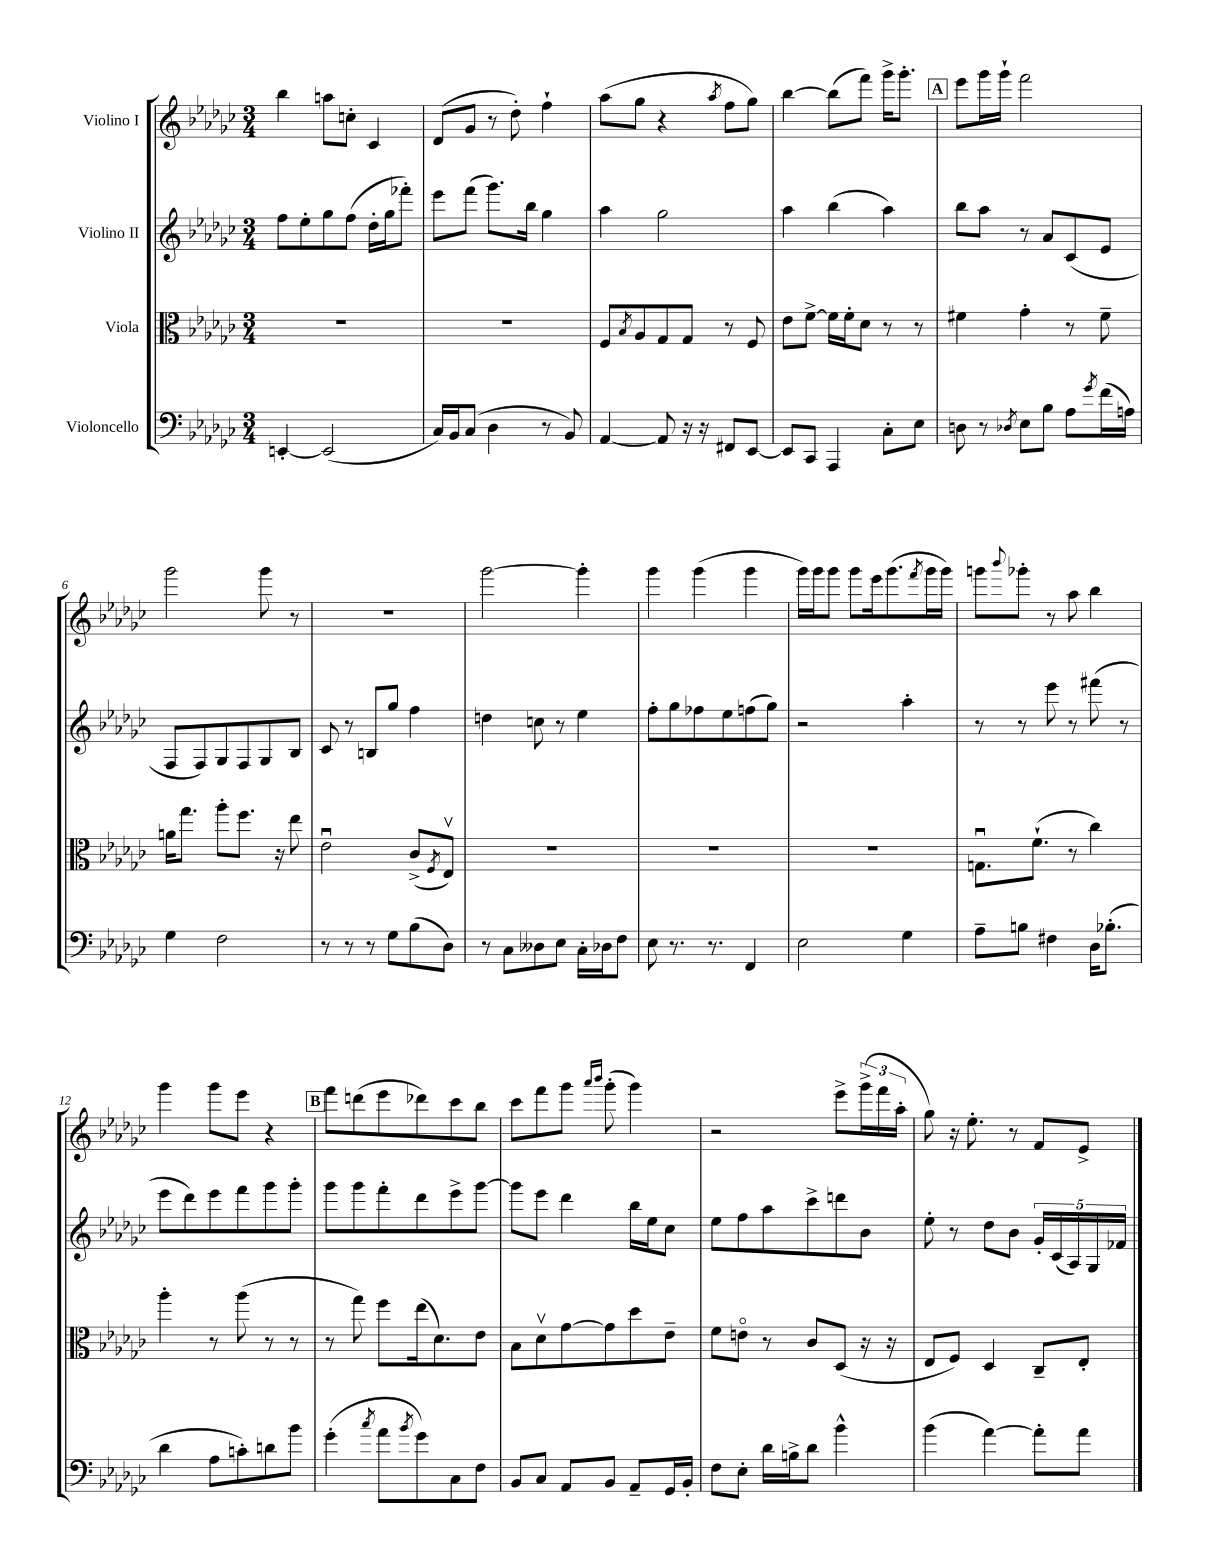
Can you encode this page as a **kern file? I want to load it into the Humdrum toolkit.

**kern	**kern	**kern	**kern
*staff4	*staff3	*staff2	*staff1
*clefF4	*clefC3	*clefG2	*clefG2
*k[b-e-a-d-g-c-]	*k[b-e-a-d-g-c-]	*k[b-e-a-d-g-c-]	*k[b-e-a-d-g-c-]
*M3/4	*M3/4	*M3/4	*M3/4
[4EE'/	2.r	8ff\L	4bb-\
.	.	8ee-'\	.
(2EE/]	.	8gg-\	8aa\L
.	.	(8ff\J	8cc'\J
.	.	16dd-'\LL	4c-/
.	.	16gg-\J	.
.	.	8fff-'\J)	.
=	=	=	=
16C-/LL)	2.r	8eee-\L	(8d-/L
16BB-/J	.	.	.
(8C-/J	.	(8fff\J	8g-/J
4D-\	.	8.ggg-\L)	8r
.	.	.	8dd-'\)
.	.	16bb-\Jk	.
8r	.	4gg-\	4ff`\
8BB-/)	.	.	.
=	=	=	=
[4AA-/	8F/L	4aa-\	(8aa-\L
.	8qB-/	.	.
.	8A-/	.	8gg-\J
8AA-/]	8G-/	2gg-\	4r
16r	8G-/J	.	.
16r	.	.	.
.	.	.	8qaa-/
8FF#/L	8r	.	8ff\L
[8EE-/J	8F/	.	8gg-\J)
=	=	=	=
8EE-/]L	8e-\L	4aa-\	[4bb-\
8CC-/J	[8f^\J	.	.
4AAA-/	16f\]LL	(4bb-\	(8bb-\]L
.	16f'\J	.	.
.	8d-\J	.	8fff\J)
8C-'\L	8r	4aa-\)	16ggg-^\LK
.	.	.	8.ggg-'\J
8E-\J	8r	.	.
=	=	=	=
8D\	4f#\	8bb-\L	8eee-\L
8r	.	8aa-\J	16ggg-\L
.	.	.	16ggg-`\JJ
8qD-/	.	.	.
8E-\L	4g-'\	8r	2fff\
8B-\J	.	8a-/L	.
8A-\L	8r	(8c-/	.
8qg-/	.	.	.
(16f\L	8f#~\	8e-/J	.
16A\JJ)	.	.	.
=	=	=	=
4G-\	16a\LK	8F/L	2ggg-\
.	8.gg-\J	.	.
.	.	8F/)	.
2F\	8aa-'\L	8G-/	.
.	8.ff\J	8F/	.
.	.	8G-/	8ggg-\
.	16r	.	.
.	8ee-\	8B-/J	8r
=	=	=	=
8r	2e-u\	8c-/	2.r
8r	.	8r	.
8r	.	8B/L	.
8G-\L	.	8gg-/J	.
(8B-\	(8c-^/L	4ff\	.
.	8qF/	.	.
8D-\J)	8E-v/J)	.	.
=	=	=	=
8r	2.r	4dd\	[2ggg-\
8C-\L	.	.	.
8D--\	.	8cc\	.
8E-\J	.	8r	.
16C-'\LL	.	4ee-\	4ggg-'\]
16D-\J	.	.	.
8F\J	.	.	.
=	=	=	=
8E-\	2.r	8ff'\L	4ggg-\
8.r	.	8gg-\	.
.	.	8ff-\	(4ggg-\
8.r	.	.	.
.	.	8ee-\	.
4FF/	.	(8ff\	4ggg-\
.	.	8gg-\J)	.
=	=	=	=
2E-\	2.r	2r	16ggg-\LL)
.	.	.	16ggg-\J
.	.	.	8ggg-\J
.	.	.	8ggg-\L
.	.	.	16eee-\k
.	.	.	(8.ggg-\
4G-\	.	4aa-'\	.
.	.	.	8qfff/
.	.	.	16ggg-\L
.	.	.	16ggg-\JJ)
=	=	=	=
8A-~\L	8.Gu\L	8r	8ggg\L
.	.	.	8qqbbb-/
8B\J	.	8r	8ggg-'\J
.	(8.f`\J	.	.
4F#\	.	8eee-\	8r
.	8r	8r	8aa-\
16D-\LK	4cc-\)	(8fff#\	4bb-\
(8.B-'\J	.	.	.
.	.	8r	.
=	=	=	=
4d-\	4aa-'\	8eee-\L	4ggg-\
.	.	8ddd-\)	.
8A-\L	8r	8eee-\	8ggg-\L
8c'\)	(8aa-\	8fff\	8eee-\J
8d\	8r	8ggg-\	4r
8b-\J	8r	8ggg-'\J	.
=	=	=	=
(4g-'\	8r	8ggg-\L	8fff\L
.	8gg-\)	8ggg-\	(8ddd\
8qcc-/	.	.	.
8a-\L	8ff\L	8fff'\	8eee-\
8qb-/	.	.	.
8g-\)	(16ee-\k	8ddd-\	8ddd-\)
.	8.d-\)	.	.
8C-\	.	8eee-^\	8ccc-\
8F\J	8e-\J	[8ggg-\J	8bb-\J
=	=	=	=
8BB-/L	8B-\L	8ggg-\]L	8ccc-\L
8C-/J	8d-v\	8eee-\J	8fff\
8AA-/L	[8g-\	4ddd-\	8ggg-\J
.	.	.	16qqaaa-/LL
.	.	.	16qqbbb-/JJ
8BB-/J	8g-\]	.	(8ggg-'\
8AA-~/L	8dd-\	16bb-\LL	4ggg-\)
.	.	16ee-\J	.
16GG-/L	8e-~\J	8cc-\J	.
16BB-'/JJ	.	.	.
=	=	=	=
8F\L	8f\L	8ee-\L	2r
8E-'\J	8eo\J	8ff\	.
16d-\LL	8r	8aa-\	.
16B^\J	.	.	.
8d-\J	8c-/L	8ccc-^\	.
4b-^^\	(8D-/J	8ddd\	8eee-^\L
.	16r	8b-\J	(24ggg-^\L
.	.	.	24fff\
.	16r	.	.
.	.	.	24aa-'\JJ
=	=	=	=
(4b-\	8E-/L	8ee-'\	8gg-\)
.	8F/J)	8r	16r
.	.	.	8.ee-'\
[4a-\)	4D-/	8dd-\L	.
.	.	8b-\J	8r
8a-'\]L	8C-~/L	20g-'/LL	8f/L
.	.	(20c-/	.
.	.	20A-/)	.
8a-\J	8E-'/J	.	8e-^/J
.	.	20G-/	.
.	.	20f-/JJ	.
==	==	==	==
*-	*-	*-	*-
